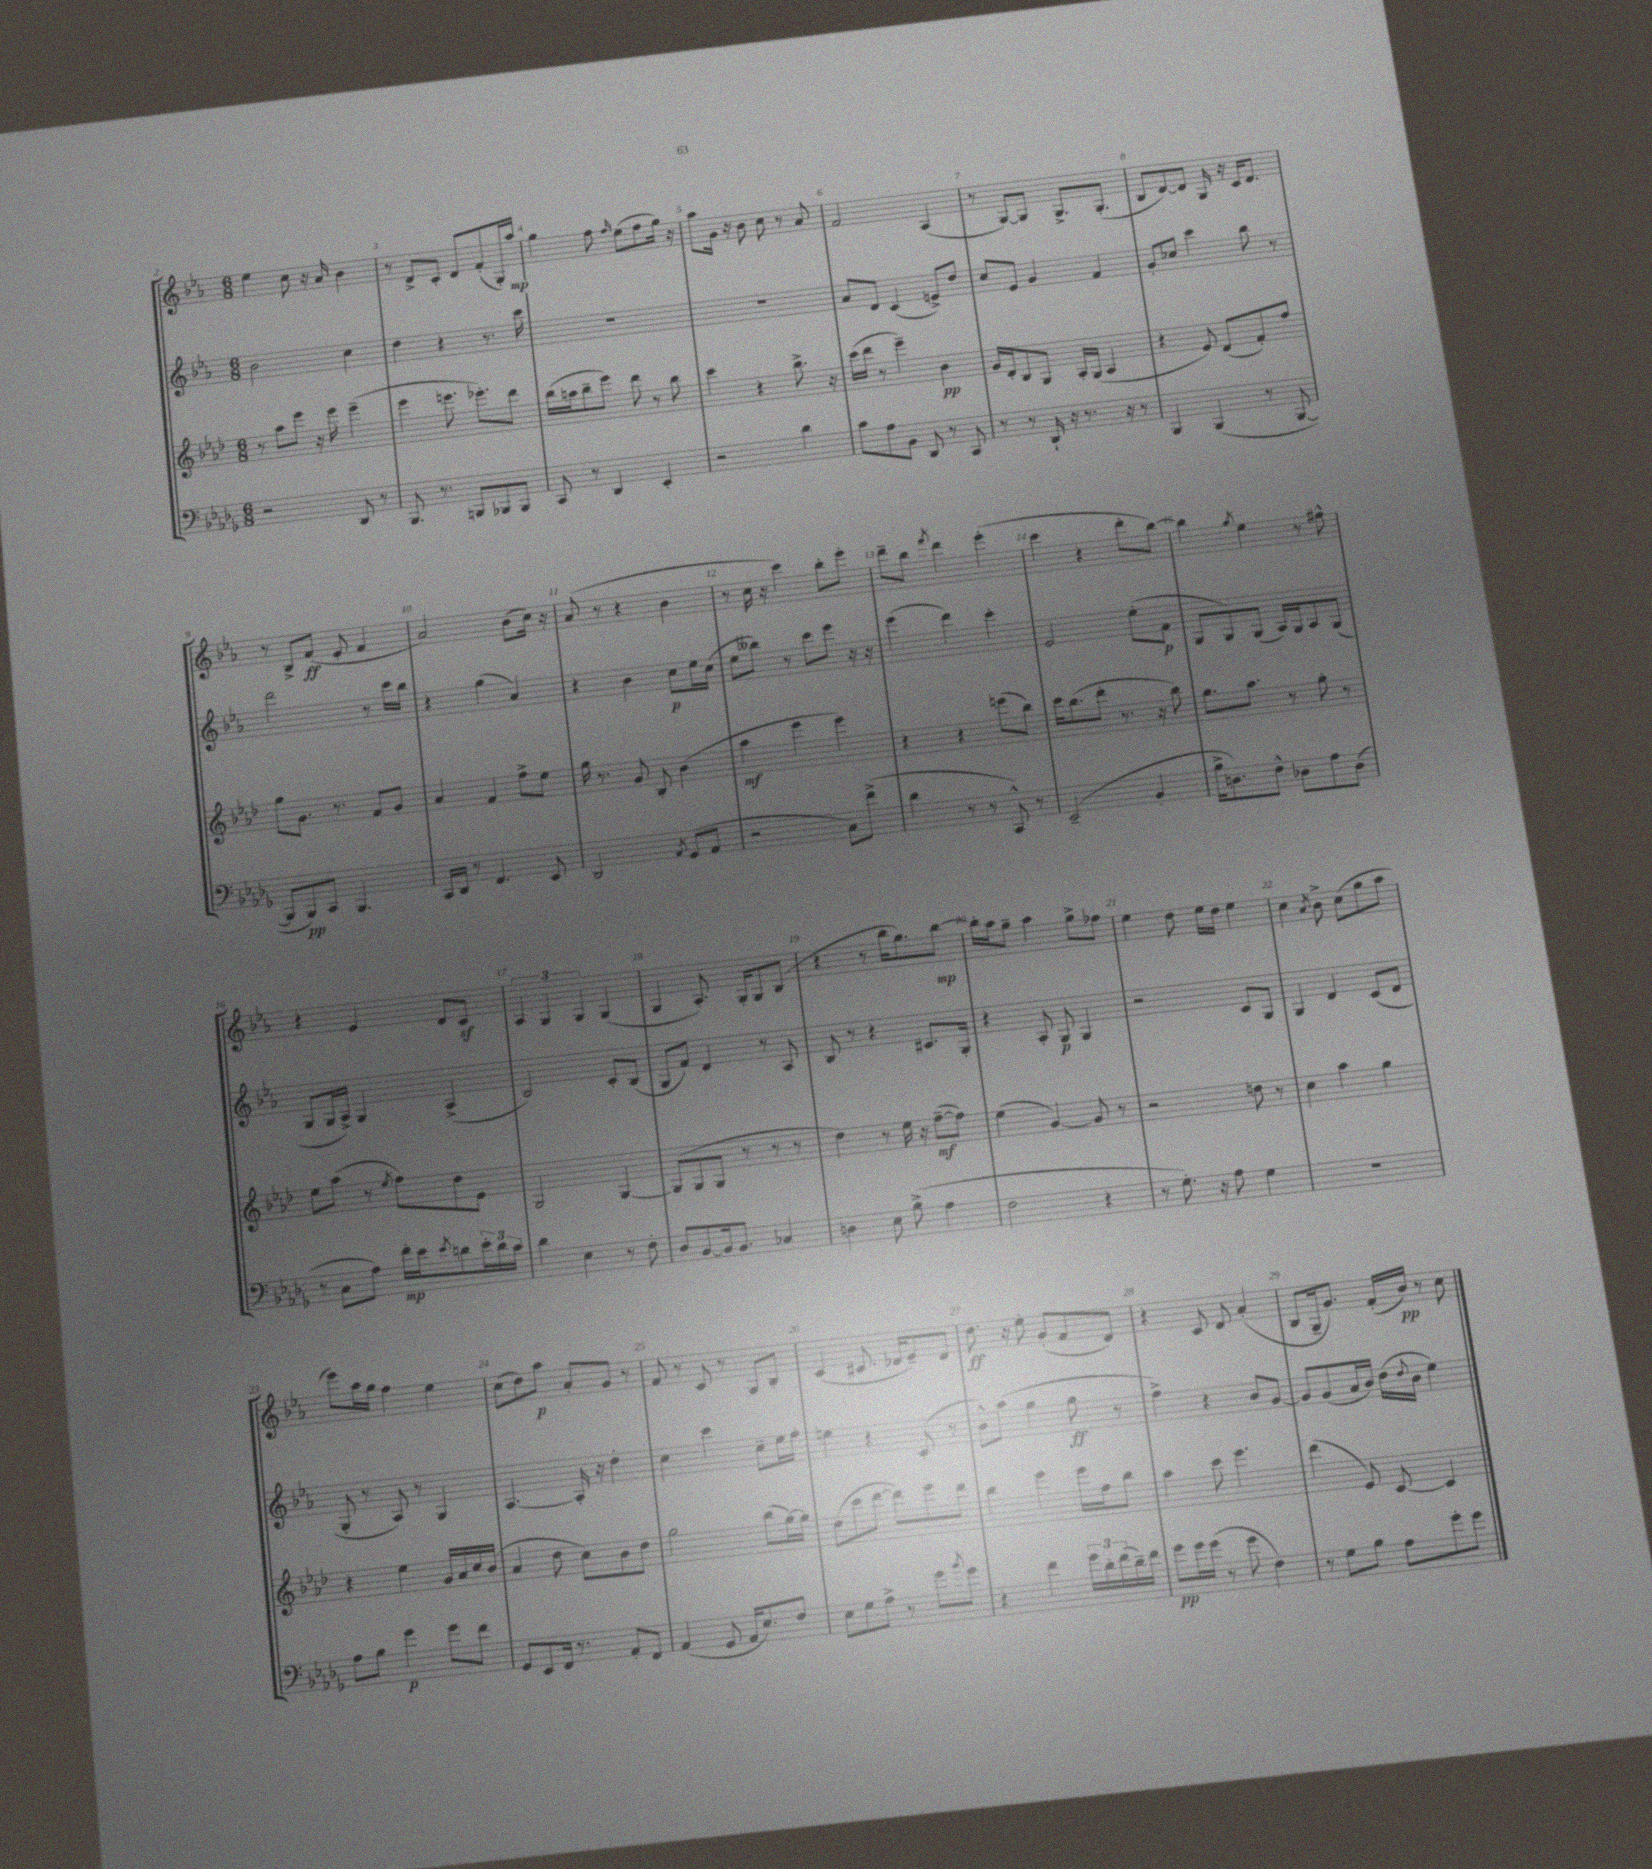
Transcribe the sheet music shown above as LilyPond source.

<<
\new StaffGroup <<
\new Staff = "s0" {
    \clef treble \key ees \major \numericTimeSignature \time 6/8
    ees''4 c''8 r16 aes'16 bes'4 |
    r8 d'8-> c'8-. d'8 f'8-.( g16-.) aes''16\mp |
    g''4 f''8 \grace { f''16 } ees''8( f''8 g''16) r16 |
    aes''8 g'16 r16 bes'8 c''8 r8 aes'8 |
    f'2 aes4( |
    r8 g8~) g8 g8.-> g8.-.( |
    bes8 d'8~) d'8 g16 r16 c'16 d'8. |
    r8 bes8-> f'8\ff( ees'8-. f'4 |
    aes'2) bes'8( c''16) r16 |
    aes'8( r8 r4 bes'4 |
    r8 c''16 r16 c'''4) bes''8-. ees'''8-. |
    d'''8-- bes''8 \acciaccatura { f'''8 } d'''4 ees'''4-.( |
    c'''4 r4 d'''8-. bes''8~) |
    bes''4 \acciaccatura { g''8 } ees''4 r8 fis''8-^ |
    r4 ees'4 d'8 c'8\sf |
    \tuplet 3/2 { aes4 g4 g4 } g4( |
    g4 aes8.-.) g16-. g8 bes8( |
    r4 r8 bes''16 g''8.) bes''8~\mp |
    bes''16-. aes''16 g''8-- aes''4 g''8-> fes''8 |
    ees''4 d''8 ees''16 d''16 ees''4 |
    c''4 \acciaccatura { aes'8 } bes'8-> c''8( g''8 aes''8 |
    ees'''8) aes''16 g''16 f''4 ees''4 |
    c''8( d''8) aes''8\p aes'8-. g'8 r8 |
    f'8 r8 c'8 r8 g8 bes8-. |
    c'4( cis'8. des'16 ees'8--) des'8 |
    d''8.\ff r16 ees''8-. g'8-.( f'8 d'8) |
    r4 c'8 d'8 aes'4-.( |
    bes8 g16-- g'8.) f'16-.( bes'16\pp) r8 c''8 \bar "|." |
}
\new Staff = "s1" {
    \clef treble \key ees \major \numericTimeSignature \time 6/8
    bes'2 c''4 |
    d''4 r4 r8. c'''16 |
    R2. |
    R2. |
    aes'8 d'8 c'4( e'8->) d''8 |
    c''8 ees'8 g'4 f'4 |
    g'8-. ces''8 c'''4 bes''8 r8 |
    d'''2 r8 c'''16 bes''16 |
    r4 g''4( aes'4) |
    r4 bes'4 c''8\p ees''16 c''16( |
    ees''8 beses''8) r8 c'''8 ees'''8 r16 r16 |
    ees'''4( d'''4) c'''4-. |
    ees'2 ees''8-.( f'8\p |
    g8 g8) g8( aes16) g16 aes8 g8( |
    g8 g16 aes16->) g4 aes4->( |
    bes2) c'8-. bes8( |
    g8 f'8) d'4 r8 aes8 |
    bes8 r8 r4 cis'8. g16-. |
    r4 aes8-. g8\p g4 |
    r2 c'8 g8 |
    g4 d'4 c'8( d'8 |
    g8-. r8 aes8) r8 g4 |
    aes4.~ aes16-. r16 d''4-. |
    c''4 c'''4 c''8-- ees''16 f''16-. |
    e''4 r4 c'8-.( r8 |
    bes'8-^) aes''8( g''4 g''8\ff r8 |
    f''4->) r4 bes'8 g'8~ |
    g'8 g'8( aes'16 bes'16) d''16( \appoggiatura { d''8 } bes'16 ees''4) \bar "|." |
}
\new Staff = "s2" {
    \clef treble \key aes \major \numericTimeSignature \time 6/8
    r8 aes''8 ees'''8 r16 ees'''16 ees'''4--( |
    ees'''4 e'''8. ees'''8.-.) des'''8 |
    bes''16( a''16 bes''8-- ees'''8) des'''8 r8 bes''8 |
    c'''4 r4 bes''8.-> r16 |
    c'''16( des'''16 r8 ees'''4--) bes'4\pp |
    g'16 des'16-. bes8 g8 aes16-. g16( aes4 |
    r4 ees'8) des'8( f'8-.) f''8 |
    g''8 g'8. r8. f'8 g'8 |
    aes'4 f'4 f''8-> ees''8 |
    g''16 r8. g'8 bes8-. bes'4( |
    aes''4\mf ees'''4 ees'''4) |
    r4 r4 e'''8( bes''8) |
    c'''16 bes''8.( des'''8-. r8. r16 bes''8) |
    g''8. aes''8. r8 g''8-. r8 |
    ees''8 aes''8( r8 \acciaccatura { ees''8 } f''8) des''8 ees'8 |
    g2 g4~ |
    g8( g8 g8 r8 r8 r8 |
    des''4) r8 ees''16 r16 f''8~--\mf( f''8) |
    ees''4( g'4~) g'8 r8 |
    r2 d''8 r8 |
    c''4 aes''4 g''4 |
    r4 ees''4 g'16 aes'16 c''16 bes'16( |
    aes'4 des''8 c''8) bes'8 des''8 |
    g''2 bes''8( g''16~) g''16 |
    des''8( c'''8 des'''8~ des'''8) ees'''8 des'''8 |
    bes''4 ees'''4 ees'''16 f''16 bes''8 |
    aes''4 c'''8 ees'''4. |
    des'''4( ees'8) c'8~ c'4 \bar "|." |
}
\new Staff = "s3" {
    \clef bass \key des \major \numericTimeSignature \time 6/8
    r2 des,8 r8 |
    bes,,8. r8. b,,8 bes,,8 bes,,8 |
    c,8 r8 des,4 ees,4-. |
    r2 des'4 |
    c'8 aes8 bes,8 des,8 r8 c,8 |
    r8 r8 des,16-! r16 r8. r16 r8 |
    bes,,4 bes,,4( r8 bes,,8~ |
    bes,,8 bes,,8\pp) c,8 bes,,4. |
    c,16 des,16 r8 f,4. ees,8 |
    des,2 \acciaccatura { aes,8 } ges,8( aes,8 |
    r2 c8) f'8->( |
    des'4 r8 r8 c,8-^) r8 |
    ees,2--( bes,4-. |
    bes16-> d8.) f8-^ des8 aes8 des8( |
    r8 c8 aes8) f'16-.\mp ees'16 \acciaccatura { ees'8 } d'8 \tuplet 3/2 { ees'16-. d'16 c'16 } |
    des'4 ees4 r8 f8-. |
    des8 bes,8~ bes,16 bes,8. ces4 |
    d4 ees8 bes8->( aes4 |
    f2 r4 |
    r8 ges8.-.) r16 aes8 ges4 |
    R2. |
    aes8 bes8 ges'4\p ges'8 f'8 |
    ges,8 ees,8 f,16 r8. aes,8-. f,8 |
    aes,4( ges,8 aes,16 ees8.) f8 |
    ees8 ges8 aes8-> r8 ges'8 \acciaccatura { bes'8 } ges'8 |
    r4 f'4 \tuplet 3/2 { ges'16 des'16-. f'16( } des'16--) f'16 |
    ges'8\pp ges'16 ges'16( r8 ges'8 f4) |
    r8 ges8 bes8 aes8 ges'8-. ges'8 \bar "|." |
}
>>
>>
\layout { \context { \Score currentBarNumber = #2 \override BarNumber.break-visibility = ##(#f #t #t) barNumberVisibility = #all-bar-numbers-visible } }
